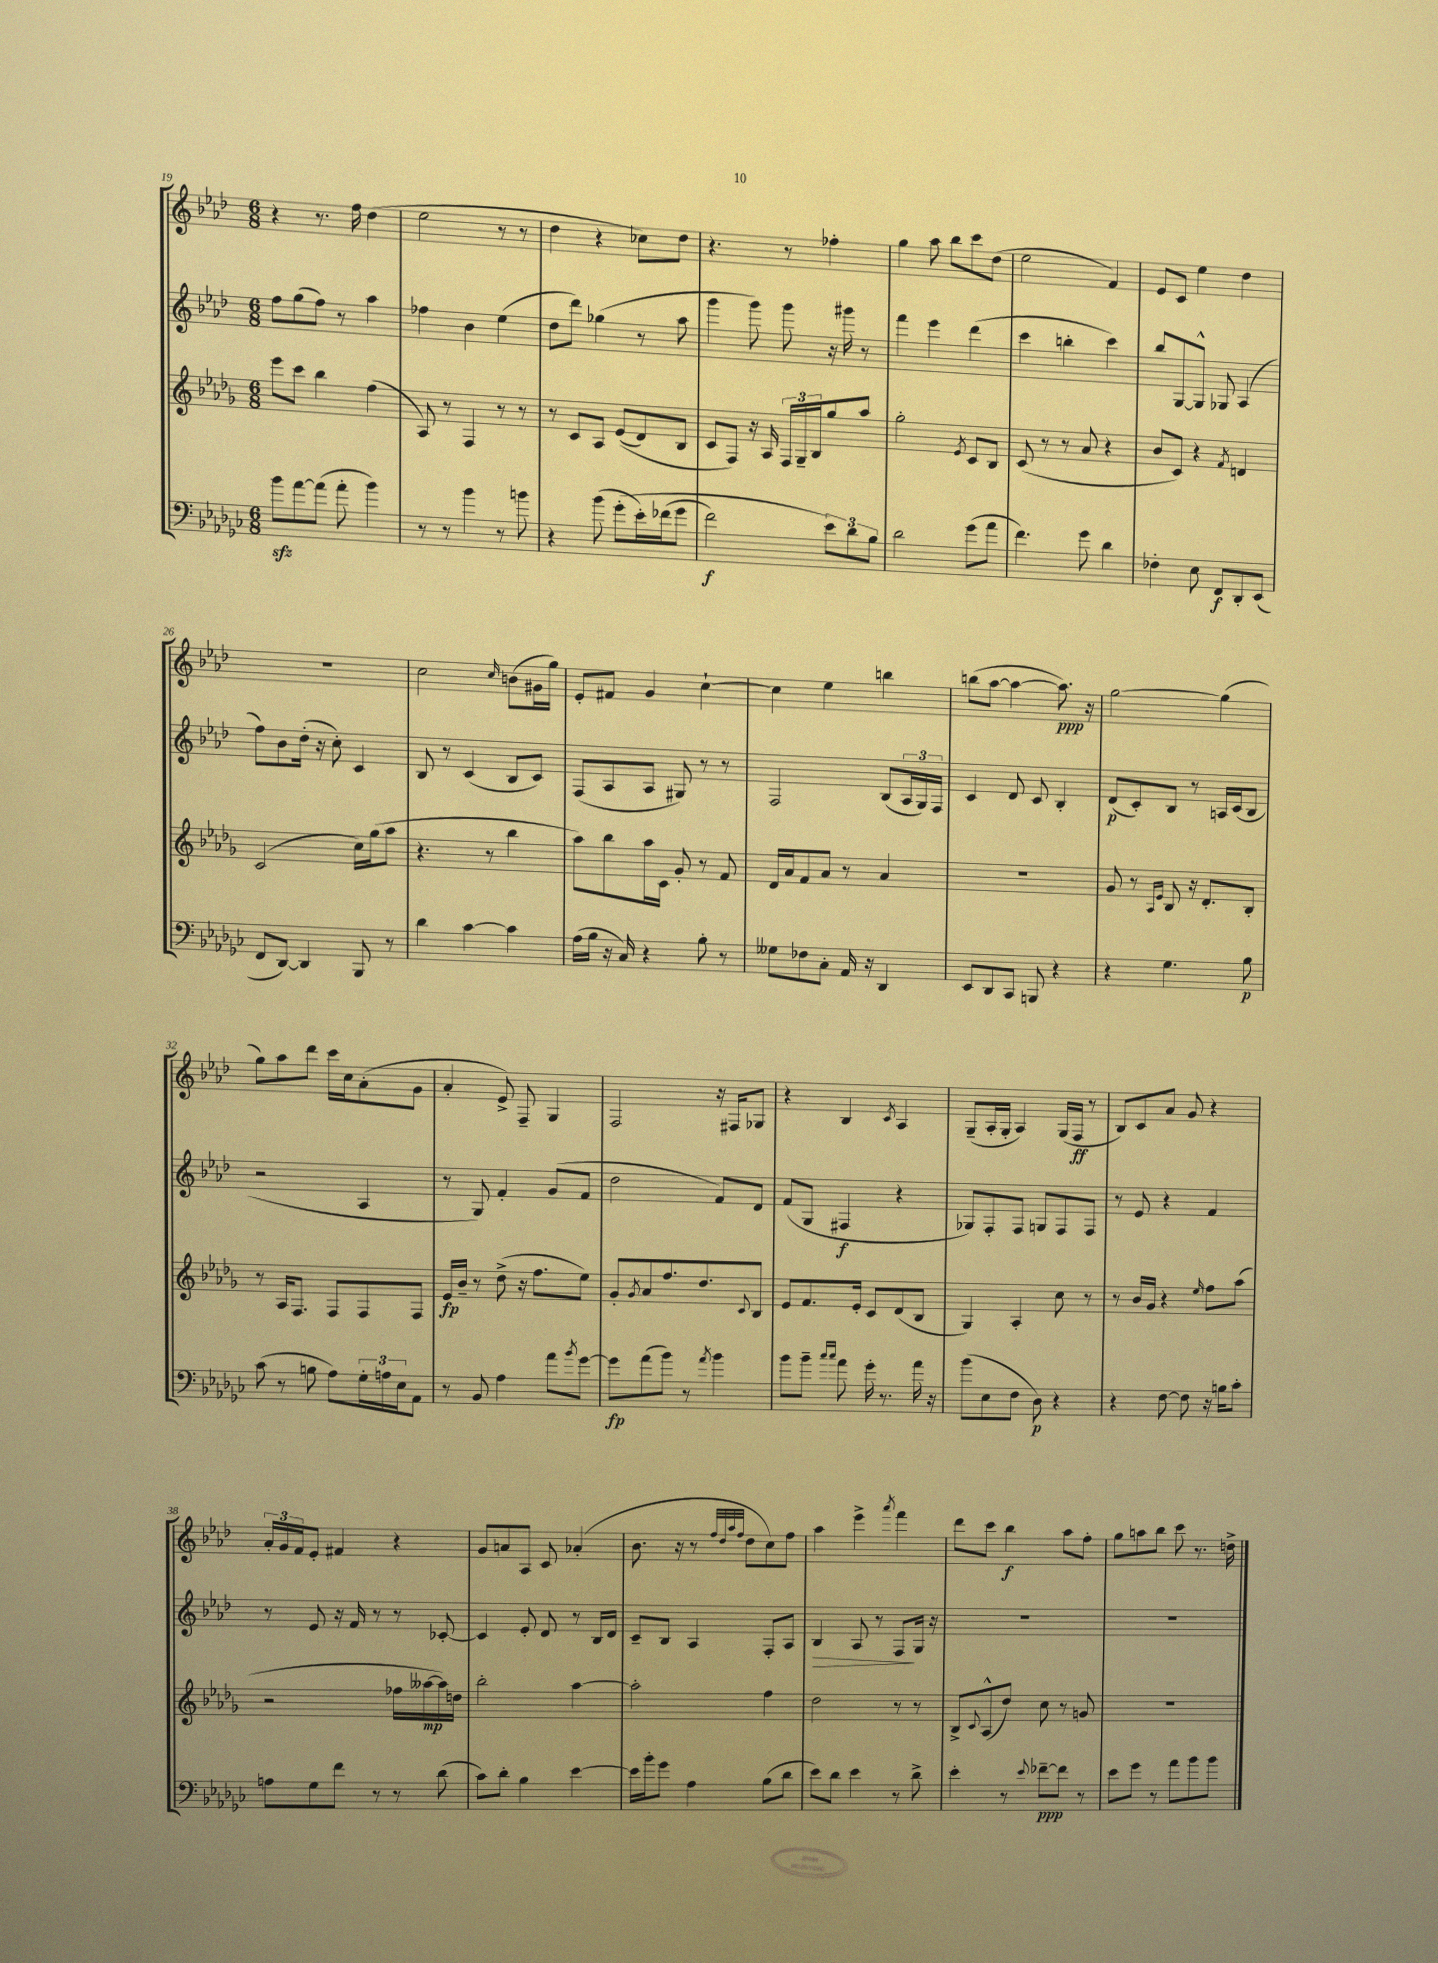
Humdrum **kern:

**kern	**kern	**kern	**kern
*staff4	*staff3	*staff2	*staff1
*clefF4	*clefG2	*clefG2	*clefG2
*k[b-e-a-d-g-c-]	*k[b-e-a-d-g-]	*k[b-e-a-d-]	*k[b-e-a-d-]
*M6/8	*M6/8	*M6/8	*M6/8
8b-	8eee-	8ff	4r
[8a-	8ccc	(8gg	.
(8a-]	4bb-	8ff)	8.r
8a-'	.	8r	.
.	.	.	16ff
4b-)	(4ff	4aa-	(4dd-
=	=	=	=
8r	8A-)	4ff-	2ee-
8r	8r	.	.
4b-	4F	4b-	.
8r	8r	(4ee-	8r
8b	8r	.	8r
=	=	=	=
4r	8r	8dd-	4dd-
.	8c	8ddd-)	.
(8b-	8A-	(4gg-	4r
&(8g-'	&((8e-	.	.
16e-')	8d-)	8r	8cc-)
(16f-	.	.	.
8g-	8B-	8aa-	8dd-
=	=	=	=
2f)	8c	4ggg	4.r
.	8F&)	.	.
.	16r	8ggg)	.
.	16A-	.	.
.	24F	8ggg	8r
.	24G-~	.	.
.	24B-	.	.
12e-&)	8gg-	16r	4ff-'
.	.	16ggg#	.
12d-	.	.	.
.	8aa-	8r	.
12B-	.	.	.
=	=	=	=
2d-	2gg-'	4fff	4gg
.	.	4eee-	8aa-
.	.	.	8bb-
.	8qe-	.	.
(8g-	8c	(4ddd-	8ccc
8a-	8B-	.	(8dd-
=	=	=	=
4.f)	(8c	4ccc	2ee-
.	8r	.	.
.	8r	4bb'	.
8g-	8a-	.	.
4d-	4r	4ccc)	4f)
=	=	=	=
4F-'	8b-	8bb-	8e-
.	8c)	[8G	8c
8E-	4r	8G^^]	4ee-
8FF	.	8G-	.
.	8qf	.	.
8DD-'	4d	(4A-	4dd-
(8EE-	.	.	.
=	=	=	=
8FF	(2c	8ff)	2.r
[8DD-)	.	8b-	.
4DD-]	.	(16dd-'	.
.	.	16r	.
.	.	8cc')	.
8BBB-	16cc)	4c	.
.	(16gg-	.	.
8r	8aa-	.	.
=	=	=	=
4d-	4.r	8B-	2cc
.	.	8r	.
[4c-	.	(4c	.
.	8r	.	.
.	.	.	16qqcc
4c-]	4bb-	8B-	(8b
.	.	8c)	16g#
.	.	.	16gg)
=	=	=	=
(16A-	8aa-)	(8F	8e-'
16B-	.	.	.
16r	8bb-	8A-	8f#
16C-)	.	.	.
4r	16aa-	8A-	4g
.	16c	.	.
.	8g-'	8G#)	.
8B-'	8r	8r	[4cc`
8r	8f	8r	.
=	=	=	=
8G--	16d-	2F	4cc]
.	16a-	.	.
8F-	8f	.	.
8C-'	8a-	.	4ee-
16AA-	8r	.	.
16r	.	.	.
4DD-	4a-	(8B-	4bb
.	.	24A-	.
.	.	24G)	.
.	.	24F	.
=	=	=	=
8EE-	2.r	4c	(8bb
8DD-	.	.	[8aa-
8CC-	.	8d-	4aa-_
8BBB	.	8c	.
4r	.	4B-'	8.aa-])
.	.	.	16r
=	=	=	=
4r	8g-	(8d-	[2gg
.	8r	8c')	.
.	16qqA-	.	.
.	16qqe-	.	.
4.G-	8B-	8B-	.
.	16r	8r	.
.	8.d-'	.	.
.	.	16A	(4gg]
.	.	(16c	.
8B-	8B-'	8B-	.
=	=	=	=
(8c-	8r	2r	8gg)
8r	16A-	.	8aa-
.	8.F	.	.
8B	.	.	8ddd-
8A-)	8F	.	16ccc
.	.	.	16cc
24G-'	8F	4A-	(8a-'
24A	.	.	.
24E-	.	.	.
8AA-	8F	.	8g
=	=	=	=
8r	16e-	8r	4a-'
.	16b-~	.	.
8BB-	8r	8G)	.
4A-	(8dd-^	4f'	8e-^)
.	16r	.	8F~
.	8.ff	.	.
8a-	.	(8g	4G
8qb-	.	.	.
[8g-	8ee-)	8f	.
=	=	=	=
8g-]	8g-'	2dd-	2F
.	8qg-	.	.
(8a-	8a-	.	.
8b-)	8.ff	.	.
8r	.	.	.
.	8.dd-	.	.
8qa-	.	.	.
4b-	.	8f)	16r
.	.	.	16F#
.	8qqc	.	.
.	8B-	8d-	8G-
=	=	=	=
8b-	8e-	(8f	4r
8b-~	8.f	8G	.
16qqcc-	.	.	.
16qqcc-	.	.	.
8a-	.	4F#	4B-
.	16e-'	.	.
16g-'	8c	.	.
8.r	.	.	.
.	.	.	8qc
.	(8d-	4r	4A-
16a-	8B-	.	.
16r	.	.	.
=	=	=	=
(8b-	4G-)	8G-)	(8G~
8E-	.	8F'	16A-'
.	.	.	16G'
8F	4A-'	8F	4A-)
8D-)	.	8G	.
4r	8cc	8F	(16G
.	.	.	16F
.	8r	8F	8r
=	=	=	=
4r	8r	8r	8B-)
.	16b-	8e-	8c
.	16g-	.	.
[8F	4r	4r	8a-
8F]	.	.	8g
.	16qqee-	.	.
16r	8ff	4f	4r
16B	.	.	.
8c-'	(8aa-	.	.
=	=	=	=
8A	2r	8r	24a-'
.	.	.	24g
.	.	.	24f
8G-	.	8e-	8e-'
8f	.	16r	4f#
.	.	16f	.
8r	.	8r	.
8r	16ff-	8r	4r
.	[16aa--	.	.
(8d-	16aa--])	[8c-'	.
.	16dd	.	.
=	=	=	=
8c-)	2bb-'	4c-]	8g
8d-'	.	.	8a
4B-	.	8e-'	8A-
.	.	8d-	8c
[4e-	[4aa-	8r	(4a-'
.	.	16B-	.
.	.	16d-	.
=	=	=	=
16e-]	2aa-']	8c~	8.b-
16b-'	.	.	.
8g-	.	8B-	.
.	.	.	16r
4A-	.	4A-	8r
.	.	.	32qqff
.	.	.	32qqdd-
.	.	.	32qqaa-
.	.	.	32qqff
.	.	.	8dd-
(8B-	4ff	8F'	8cc)
8d-	.	8A-	8ff
=	=	=	=
8e-)	2dd-	4B-	4aa-
8d-	.	.	.
4e-	.	8A-	4eee-^
.	.	8r	.
.	.	.	8qaaa-
8r	8r	8F	4fff
8d-^	8r	16G	.
.	.	16r	.
=	=	=	=
4e-'	8B-^	2.r	8ddd-
.	8qqc	.	.
.	(8A-^^	.	8ccc
8r	8dd-)	.	4bb-
8qqe-	.	.	.
[8f-~	8cc	.	.
8f-]	8r	.	8aa-
8r	8g	.	8ff'
=	=	=	=
8e-	2.r	2.r	8gg
8g-	.	.	8aa
8r	.	.	8bb-
8a-	.	.	8ccc
8b-	.	.	8.r
8b-	.	.	.
.	.	.	16dd^
==	==	==	==
*-	*-	*-	*-
